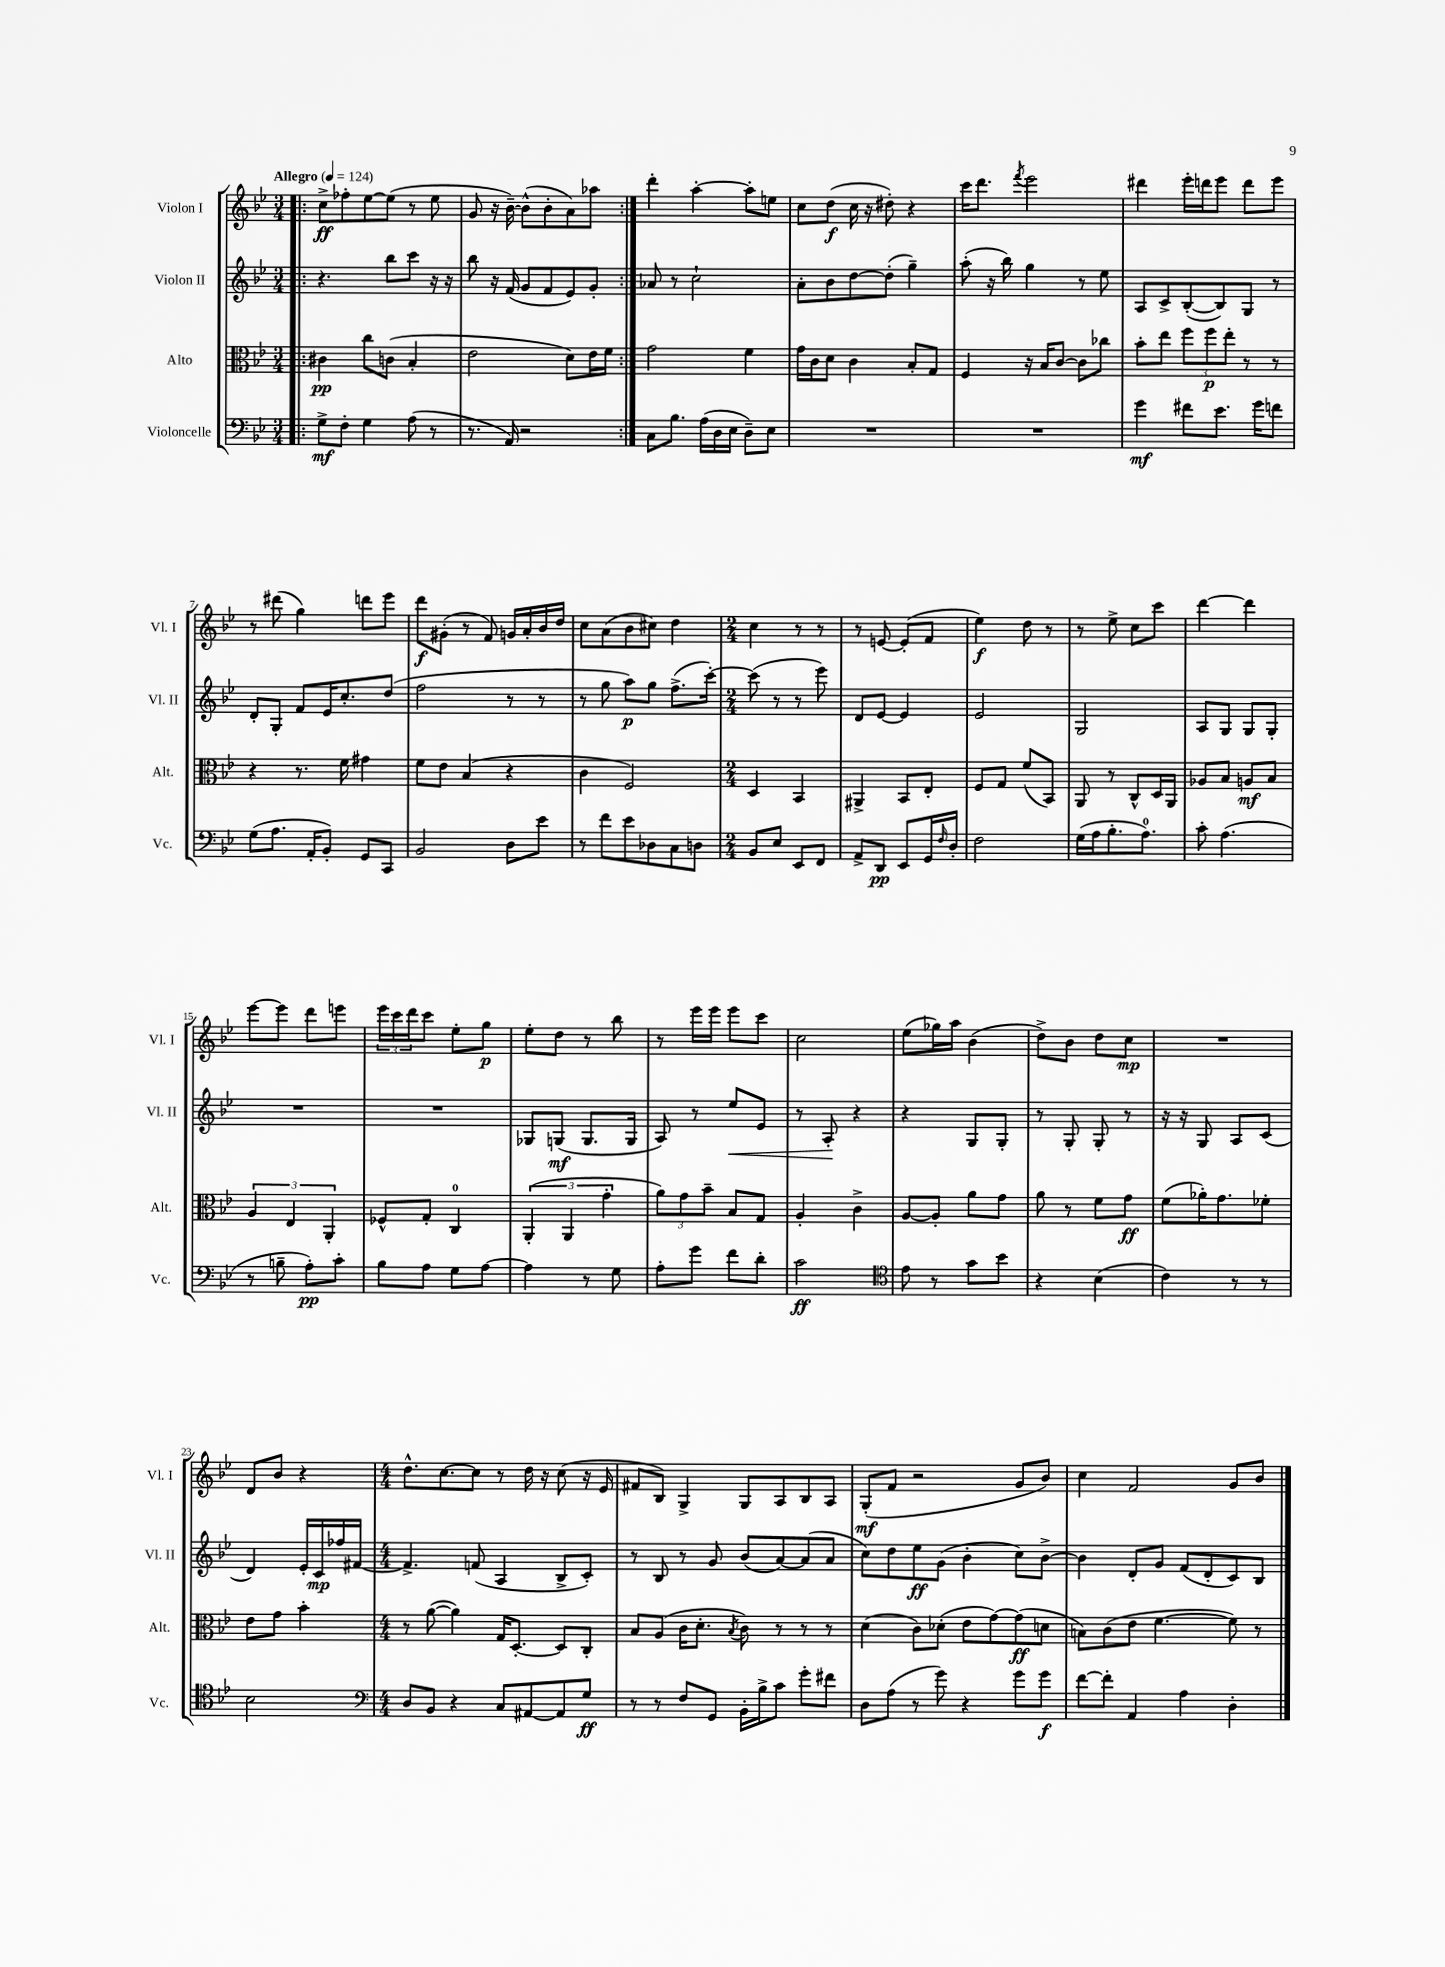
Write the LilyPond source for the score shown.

<<
\new StaffGroup <<
\new Staff = "s0" \with { instrumentName = "Violon I" shortInstrumentName = "Vl. I" } {
    \clef treble \key bes \major \numericTimeSignature \time 3/4 \tempo "Allegro" 4 = 124
    \repeat volta 2 { \bar ".|:" c''8->\ff fes''8-. ees''8~ ees''8( r8 ees''8 |
    g'8 r16 bes'16~--) bes'8-^( bes'8-. a'8) aes''8 | }
    d'''4-. a''4~-. a''8-. e''8 |
    c''8 d''8\f( c''16 r16 dis''8-.) r4 |
    c'''16 d'''8. \acciaccatura { f'''8 } ees'''2 |
    dis'''4 ees'''16-. d'''16 ees'''8 d'''8 ees'''8 |
    r8 dis'''8( g''4) d'''8 ees'''8 |
    d'''8\f gis'8-.( r8 f'8) g'16 a'16-. bes'16 d''16 |
    c''8 a'8( bes'8 cis''8) d''4 |
    \numericTimeSignature \time 2/4 c''4 r8 r8 |
    r8 e'8~ e'8-.( f'8 |
    ees''4\f) d''8 r8 |
    r8 ees''8-> c''8 c'''8 |
    d'''4~ d'''4 |
    ees'''8~ ees'''8 d'''8 e'''8 |
    \tuplet 3/2 { ees'''16 c'''16 d'''16 } c'''8 ees''8-. g''8\p |
    ees''8-. d''8 r8 bes''8 |
    r8 ees'''16 ees'''16 ees'''8 c'''8 |
    c''2 |
    ees''8( ges''16) a''16 bes'4( |
    d''8->) bes'8 d''8 c''8\mp |
    R2 |
    d'8 bes'8 r4 |
    \numericTimeSignature \time 4/4 d''8.-^ c''8.~ c''8 r8 d''16 r16 c''8( r16 ees'16 |
    fis'8 bes8) g4-> g8 a8 bes8 a8 |
    g8-.\mf( f'8 r2 g'8 bes'8) |
    c''4 f'2 g'8 bes'8 \bar "|." |
}
\new Staff = "s1" \with { instrumentName = "Violon II" shortInstrumentName = "Vl. II" } {
    \clef treble \key bes \major \numericTimeSignature \time 3/4
    \repeat volta 2 { \bar ".|:" r4. bes''8 c'''8 r16 r16 |
    bes''8 r16 f'16( g'8 f'8 ees'8) g'8-. | }
    aes'8 r8 c''2-! |
    a'8-. bes'8 d''8~ d''8-.( g''4--) |
    a''8-.( r16 bes''16) g''4 r8 ees''8 |
    a8 c'8-> bes8~-.( bes8) g8 r8 |
    d'8-. g8-. f'8 ees'16 c''8.-. d''8( |
    f''2 r8 r8 |
    r8 g''8 a''8\p) g''8 f''8.->( c'''16~-.) |
    \numericTimeSignature \time 2/4 c'''8( r8 r8 ees'''8) |
    d'8 ees'8~ ees'4 |
    ees'2 |
    g2 |
    a8 g8 g8 g8-. |
    R2 |
    R2 |
    ges8 g8\mf( g8. g16 |
    a8) r8 ees''8\< ees'8 |
    r8 a8-.\! r4 |
    r4 g8 g8-. |
    r8 g8-. g8-. r8 |
    r16 r16 g8 a8 c'8( |
    d'4) ees'16-. c'16\mp fes''16 fis'16~ |
    \numericTimeSignature \time 4/4 fis'4.-> f'8( a4 bes8-> c'8-.) |
    r8 bes8 r8 g'8 bes'8( a'8~) a'8( a'8 |
    c''8) d''8 ees''8\ff g'8( bes'4-. c''8) bes'8~-> |
    bes'4 d'8-. g'8 f'8( d'8-. c'8) bes8 \bar "|." |
}
\new Staff = "s2" \with { instrumentName = "Alto" shortInstrumentName = "Alt." } {
    \clef alto \key bes \major \numericTimeSignature \time 3/4
    \repeat volta 2 { \bar ".|:" cis'4\pp c''8 c'8( bes4-. |
    ees'2 d'8) ees'16 f'16 | }
    g'2 f'4 |
    g'16 c'16 d'8 c'4 bes8-. g8 |
    f4 r16 bes16 c'8~ c'8 ces''8 |
    bes'8-. ees''8 \tuplet 3/2 { f''8 f''8\p ees''8-. } r8 r8 |
    r4 r8. f'16 gis'4 |
    f'8 ees'8 bes4( r4 |
    c'4 f2) |
    \numericTimeSignature \time 2/4 d4 bes,4 |
    ais,4-> bes,8 ees8-. |
    f8 g8 f'8( bes,8) |
    a,8 r8 c8-^ d16 a,16 |
    aes8 bes8 a8\mf bes8 |
    \tuplet 3/2 { a4 ees4 a,4-. } |
    fes8-^ g8-. c4-0 |
    \tuplet 3/2 { a,4-.( a,4 g'4-. } |
    \tuplet 3/2 { a'8) g'8 bes'8-- } bes8 g8 |
    a4-. c'4-> |
    a8~ a8-. a'8 g'8 |
    a'8 r8 f'8 g'8\ff |
    f'8( aes'16-.) g'8. fes'8-. |
    ees'8 g'8 bes'4-. |
    \numericTimeSignature \time 4/4 r8 a'8~( a'4) g16 d8.~-. d8 c8-. |
    bes8 a8( c'16 d'8.-. \acciaccatura { bes8 } c'8) r8 r8 r8 |
    d'4( c'8) des'8-.( ees'8 g'8~) g'8\ff( d'8 |
    b8) c'8( ees'8 f'4.~ f'8) r8 \bar "|." |
}
\new Staff = "s3" \with { instrumentName = "Violoncelle" shortInstrumentName = "Vc." } {
    \clef bass \key bes \major \numericTimeSignature \time 3/4
    \repeat volta 2 { \bar ".|:" g8->\mf f8-. g4 a8( r8 |
    r8. a,16) r2 | }
    c8 bes8. a16( d16 ees16 d8--) ees8 |
    R2. |
    R2. |
    g'4\mf fis'8 ees'8. g'16 f'8 |
    g8( a8. a,16-. bes,8-.) g,8 c,8 |
    bes,2 d8 ees'8 |
    r8 f'8 ees'8 des8 c8 d8 |
    \numericTimeSignature \time 2/4 bes,8 ees8 ees,8 f,8 |
    a,8-> d,8\pp ees,8 g,16 \grace { f16 } d16-. |
    f2 |
    g16( a16 bes8.-. a8.-0) |
    c'8-. a4.( |
    r8 b8-- a8-.\pp) c'8-. |
    bes8 a8 g8 a8~ |
    a4 r8 g8 |
    a8-. g'8 f'8 d'8-. |
    c'2\ff |
    \clef tenor ees'8 r8 g'8 bes'8 |
    r4 bes4( |
    c'4) r8 r8 |
    bes2 |
    \numericTimeSignature \time 4/4 \clef bass d8 bes,8 r4 c8 ais,8~ ais,8 g8\ff |
    r8 r8 f8 g,8 bes,16-. bes16-> c'8 g'8-. fis'8 |
    d8 a8( r8 g'8) r4 g'8 g'8\f |
    f'8~ f'8-. a,4 a4 d4-. \bar "|." |
}
>>
>>
